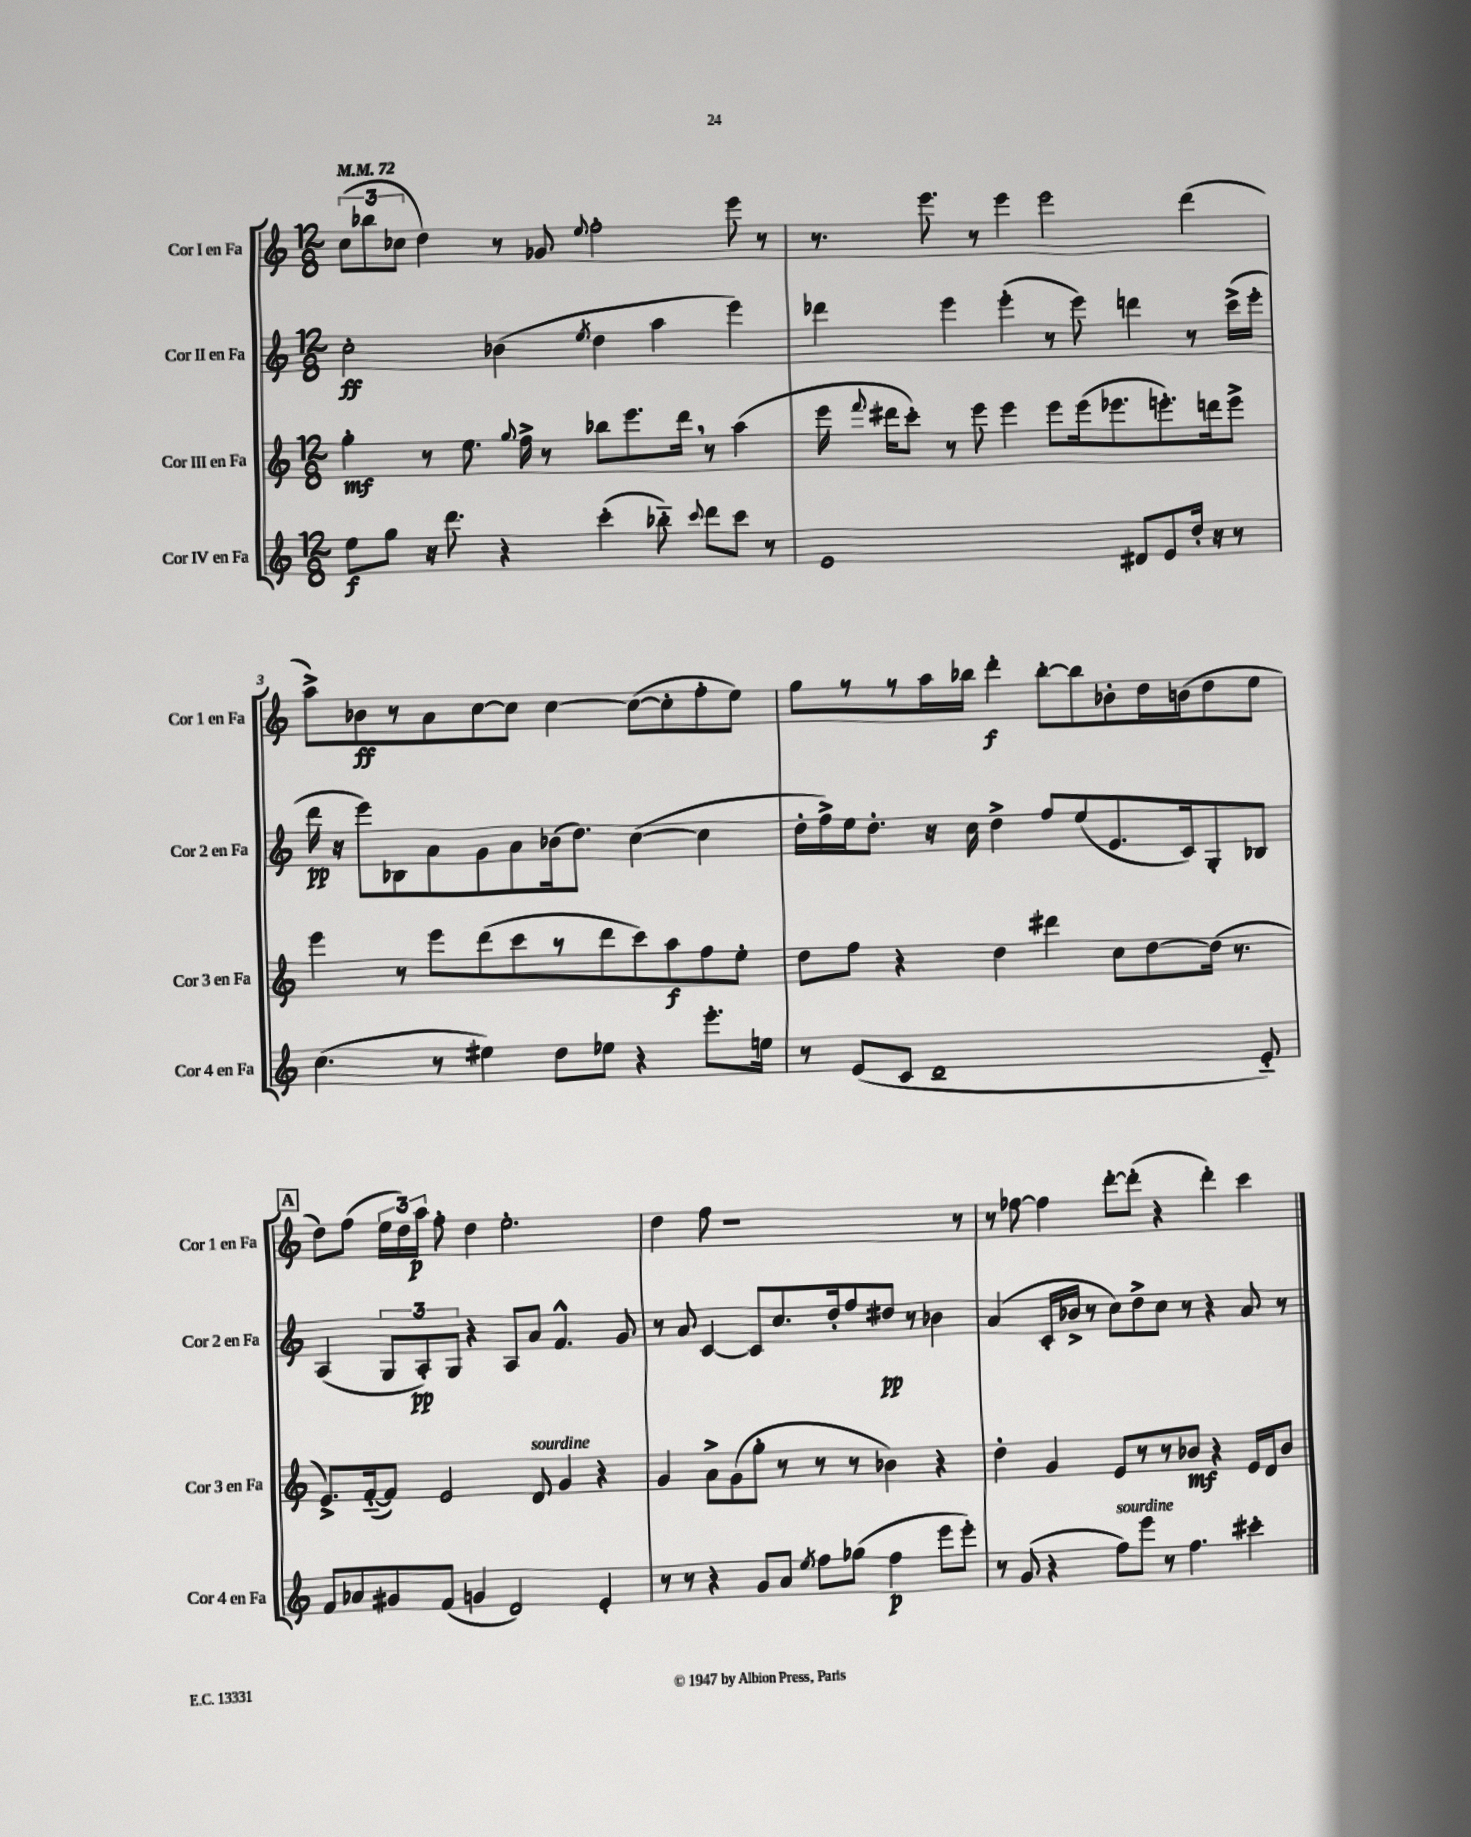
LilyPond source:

<<
\new StaffGroup <<
\new Staff = "s0" \with { instrumentName = "Cor I en Fa" shortInstrumentName = "Cor 1 en Fa" } {
    \clef treble \key c \major \numericTimeSignature \time 12/8 \tempo 4 = 72
    \autoBeamOff \tuplet 3/2 { c''8[( bes''8 ces''8] } d''4) r8 ges'8 \appoggiatura { e''8 } f''2-. e'''8 r8 |
    r8. e'''8. r8 e'''4 e'''2 d'''4( |
    a''8[->) bes'8\ff r8 a'8 c''8~ c''8] c''4~ c''8[~( c''8-. f''8-. e''8]) |
    g''8[ r8 r8 a''16 bes''16] d'''4-.\f bes''8[~-. bes''8 bes'8-. d''16 b'16( d''8 e''8] |
    \mark \markup { \box "A" } d''8[) f''8]( \tuplet 3/2 { e''16[ d''16) a''16]\p } f''8-. d''4 e''2.-. |
    d''4 f''8 r1 r8 |
    r8 fes''8~ fes''4 d'''8[~-. d'''8]-.( r4 d'''4-.) c'''4 \bar "|." |
}
\new Staff = "s1" \with { instrumentName = "Cor II en Fa" shortInstrumentName = "Cor 2 en Fa" } {
    \clef treble \key c \major \numericTimeSignature \time 12/8
    \autoBeamOff c''2-.\ff bes'4( \acciaccatura { e''8 } d''4 a''4 e'''4) |
    des'''4 e'''4 e'''4-.( r8 e'''8) d'''4 r8 c'''16[->( e'''16]-. |
    d'''16\pp r16 e'''8[) bes8 a'8 g'8 a'8 bes'16( d''8.]) c''4~( c''4 |
    d''16[-. f''16->) e''16 d''8.]-. r16 c''16 d''4-> f''8[ e''8( e'8. c'16) g8-. bes8] |
    \mark \markup { \box "A" } a4( \tuplet 3/2 { g8[ a8-.\pp) g8] } r4 a8[ a'8] f'4.-^ g'8 |
    r8 a'8 c'4~ c'8[ c''8. d''16-. f''8 dis''8]\pp r8 bes'4 |
    a'4( c'16[-. bes'16]-> r8 c''8[) d''8-> c''8] r8 r4 a'8 r8 \bar "|." |
}
\new Staff = "s2" \with { instrumentName = "Cor III en Fa" shortInstrumentName = "Cor 3 en Fa" } {
    \clef treble \key c \major \numericTimeSignature \time 12/8
    \autoBeamOff g''4-.\mf r8 e''8. \appoggiatura { g''8 } f''16-> r8 bes''8[ e'''8. d'''16] \breathe r8 a''4( |
    e'''16 \appoggiatura { f'''8 } dis'''16[ c'''8]-.) r8 e'''8 e'''4 e'''8[ e'''16( ees'''8. e'''8.-.) d'''16 e'''8]-> |
    e'''4 r8 e'''8[ d'''8( c'''8 r8 d'''8 c'''8) a''8\f f''8 e''8]-. |
    d''8[ f''8] r4 d''4 dis'''4 c''8[ d''8~ d''16]( r8. |
    \mark \markup { \box "A" } e'8.[->) f'16~-_( f'8]) e'2 d'8^\markup { \italic "sourdine" } g'4 r4 |
    g'4 a'8[-> g'8( g''8]-. r8 r8 r8 bes'4) r4 |
    d''4-. g'4 e'8[ r8 r8 bes'8]\mf r4 e'16[ d'16 bes'8] \bar "|." |
}
\new Staff = "s3" \with { instrumentName = "Cor IV en Fa" shortInstrumentName = "Cor 4 en Fa" } {
    \clef treble \key c \major \numericTimeSignature \time 12/8
    \autoBeamOff e''8[\f g''8] r16 d'''8. r4 c'''4-.( bes''8-_) \appoggiatura { c'''8 } d'''8[ c'''8] r8 |
    e'1 dis'8[ e'8 d''16]-. r16 r8 |
    c''4.( r8 eis''4) d''8[ ees''8] r4 e'''8.[-. e''16] |
    r8 e'8[( c'8] d'1-- e'8-_) |
    \mark \markup { \box "A" } f'8[ aes'8 gis'8 f'8]( g'4 d'2) e'4-. |
    r8 r8 r4 g'8[ a'8] \acciaccatura { e''8 } f''8[ ges''8]( f''4\p e'''8[ e'''8]-.) |
    r8 g'8( r4 f''8[^\markup { \italic "sourdine" }) e'''8] r8 f''4. cis'''4-. \bar "|." |
}
>>
>>
